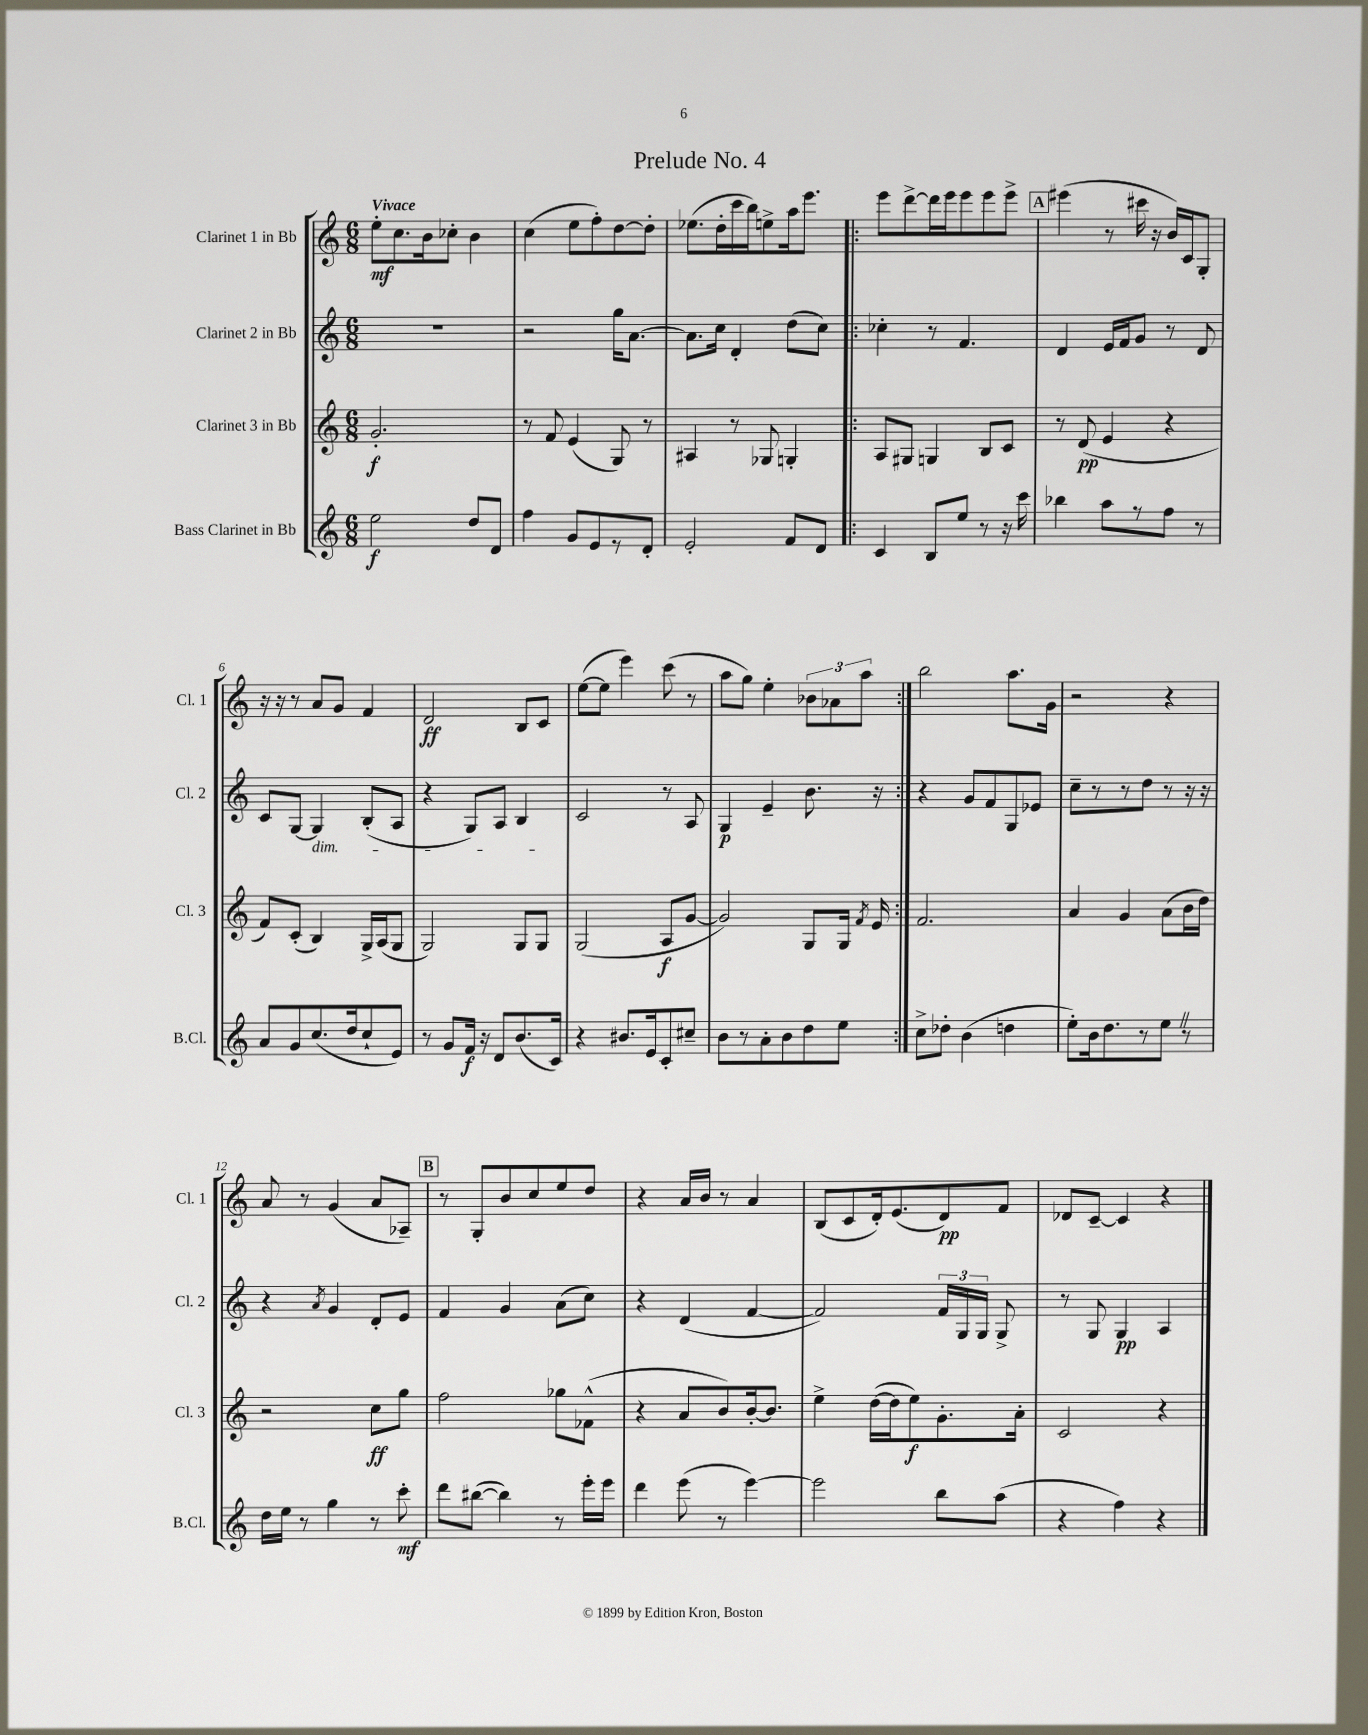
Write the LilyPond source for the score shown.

\header { title = "Prelude No. 4" }
<<
\new StaffGroup <<
\new Staff = "s0" \with { instrumentName = "Clarinet 1 in Bb" shortInstrumentName = "Cl. 1" } {
    \clef treble \key c \major \numericTimeSignature \time 6/8 \tempo "Vivace"
    \autoBeamOff e''8[-.\mf c''8. b'16 ces''8]-. b'4 |
    c''4( e''8[ f''8-.) d''8~ d''8]-. |
    ees''8.[( d''16-. c'''16 b''16) e''8-> a''16 e'''8.] |
    \repeat volta 2 { e'''8[ d'''8~-> d'''16 e'''16 e'''8 e'''8 e'''8]-> |
    \mark \markup { \box "A" } eis'''4( r8 cis'''16 r16 b'16[) c'16 g8]-. |
    r16 r16 r8 a'8[ g'8] f'4 |
    d'2\ff b8[ c'8] |
    e''8[~( e''8] e'''4) c'''8( r8 |
    a''8[ g''8]) e''4-. \tuplet 3/2 { bes'8[ aes'8 a''8] } | }
    b''2 a''8.[ g'16] |
    r2 r4 |
    a'8 r8 g'4( a'8[ aes8]--) |
    \mark \markup { \box "B" } r8 g8[-. b'8 c''8 e''8 d''8] |
    r4 a'16[ b'16] r8 a'4 |
    b8[( c'8 d'16-.) e'8.( d'8\pp) f'8] |
    des'8[ c'8]~-- c'4 r4 \bar "|." |
}
\new Staff = "s1" \with { instrumentName = "Clarinet 2 in Bb" shortInstrumentName = "Cl. 2" } {
    \clef treble \key c \major \numericTimeSignature \time 6/8
    \autoBeamOff R2. |
    r2 g''16[ a'8.]~ |
    a'8.[ c''16] d'4-. d''8[( c''8]) |
    \repeat volta 2 { ces''4-. r8 f'4. |
    \mark \markup { \box "A" } d'4 e'16[ f'16 g'8] r8 d'8 |
    c'8[ g8]~ g4\dim b8[-.( a8] |
    r4 g8[) a8] b4\! |
    c'2 r8 a8 |
    g4\p e'4-- b'8. r16 | }
    r4 g'8[ f'8 g8 ees'8] |
    c''8[-- r8 r8 d''8] r8 r16 r16 |
    r4 \acciaccatura { a'8 } g'4 d'8[-. e'8] |
    \mark \markup { \box "B" } f'4 g'4 a'8[( c''8]) |
    r4 d'4( f'4~ |
    f'2) \tuplet 3/2 { f'16[ g16 g16] } g8-> |
    r8 g8 g4\pp a4 \bar "|." |
}
\new Staff = "s2" \with { instrumentName = "Clarinet 3 in Bb" shortInstrumentName = "Cl. 3" } {
    \clef treble \key c \major \numericTimeSignature \time 6/8
    \autoBeamOff g'2.-.\f |
    r8 f'8 e'4( g8) r8 |
    ais4 r8 ges8 g4-. |
    \repeat volta 2 { a8[ gis8] g4 b8[ c'8] |
    \mark \markup { \box "A" } r8 d'8\pp( e'4 r4 |
    f'8[) c'8]-.( b4) g16[-> a16( g8] |
    g2) g8[ g8] |
    g2( a8[\f g'8]~ |
    g'2) g8[ g16] \acciaccatura { f'8 } e'16 | }
    f'2. |
    a'4 g'4 a'8[( b'16 d''16]) |
    r2 c''8[\ff g''8] |
    \mark \markup { \box "B" } f''2 ges''8[ fes'8]-^( |
    r4 a'8[ b'8) b'16~-. b'8.] |
    e''4-> d''16[~( d''16 e''8\f) g'8.-. a'16]-. |
    c'2 r4 \bar "|." |
}
\new Staff = "s3" \with { instrumentName = "Bass Clarinet in Bb" shortInstrumentName = "B.Cl." } {
    \clef treble \key c \major \numericTimeSignature \time 6/8
    \autoBeamOff e''2\f d''8[ d'8] |
    f''4 g'8[ e'8 r8 d'8]-. |
    e'2-. f'8[ d'8] |
    \repeat volta 2 { c'4 b8[ e''8] r8 r16 c'''16 |
    \mark \markup { \box "A" } bes''4 a''8[ r8 f''8] r8 |
    a'8[ g'8 c''8.( d''16 c''8-! e'8]) |
    r8 g'8[ f'16]\f r16 d'8[ b'8.( c'16]) |
    r4 bis'8.[ e'16 c'8-. cis''8]-- |
    b'8[ r8 a'8-. b'8 d''8 e''8] | }
    c''8[-> des''8]-. b'4( d''4 |
    e''8[-.) b'16 d''8. r8 e''8] \once \override BreathingSign.text = \markup { \musicglyph "scripts.caesura.straight" } \breathe r8 |
    d''16[ e''16] r8 g''4 r8 c'''8-.\mf |
    \mark \markup { \box "B" } d'''8[ bis''8]~( bis''4) r8 e'''16[-. e'''16] |
    d'''4 e'''8( r8 e'''4~) |
    e'''2 b''8[ a''8]( |
    r4 f''4) r4 \bar "|." |
}
>>
>>
